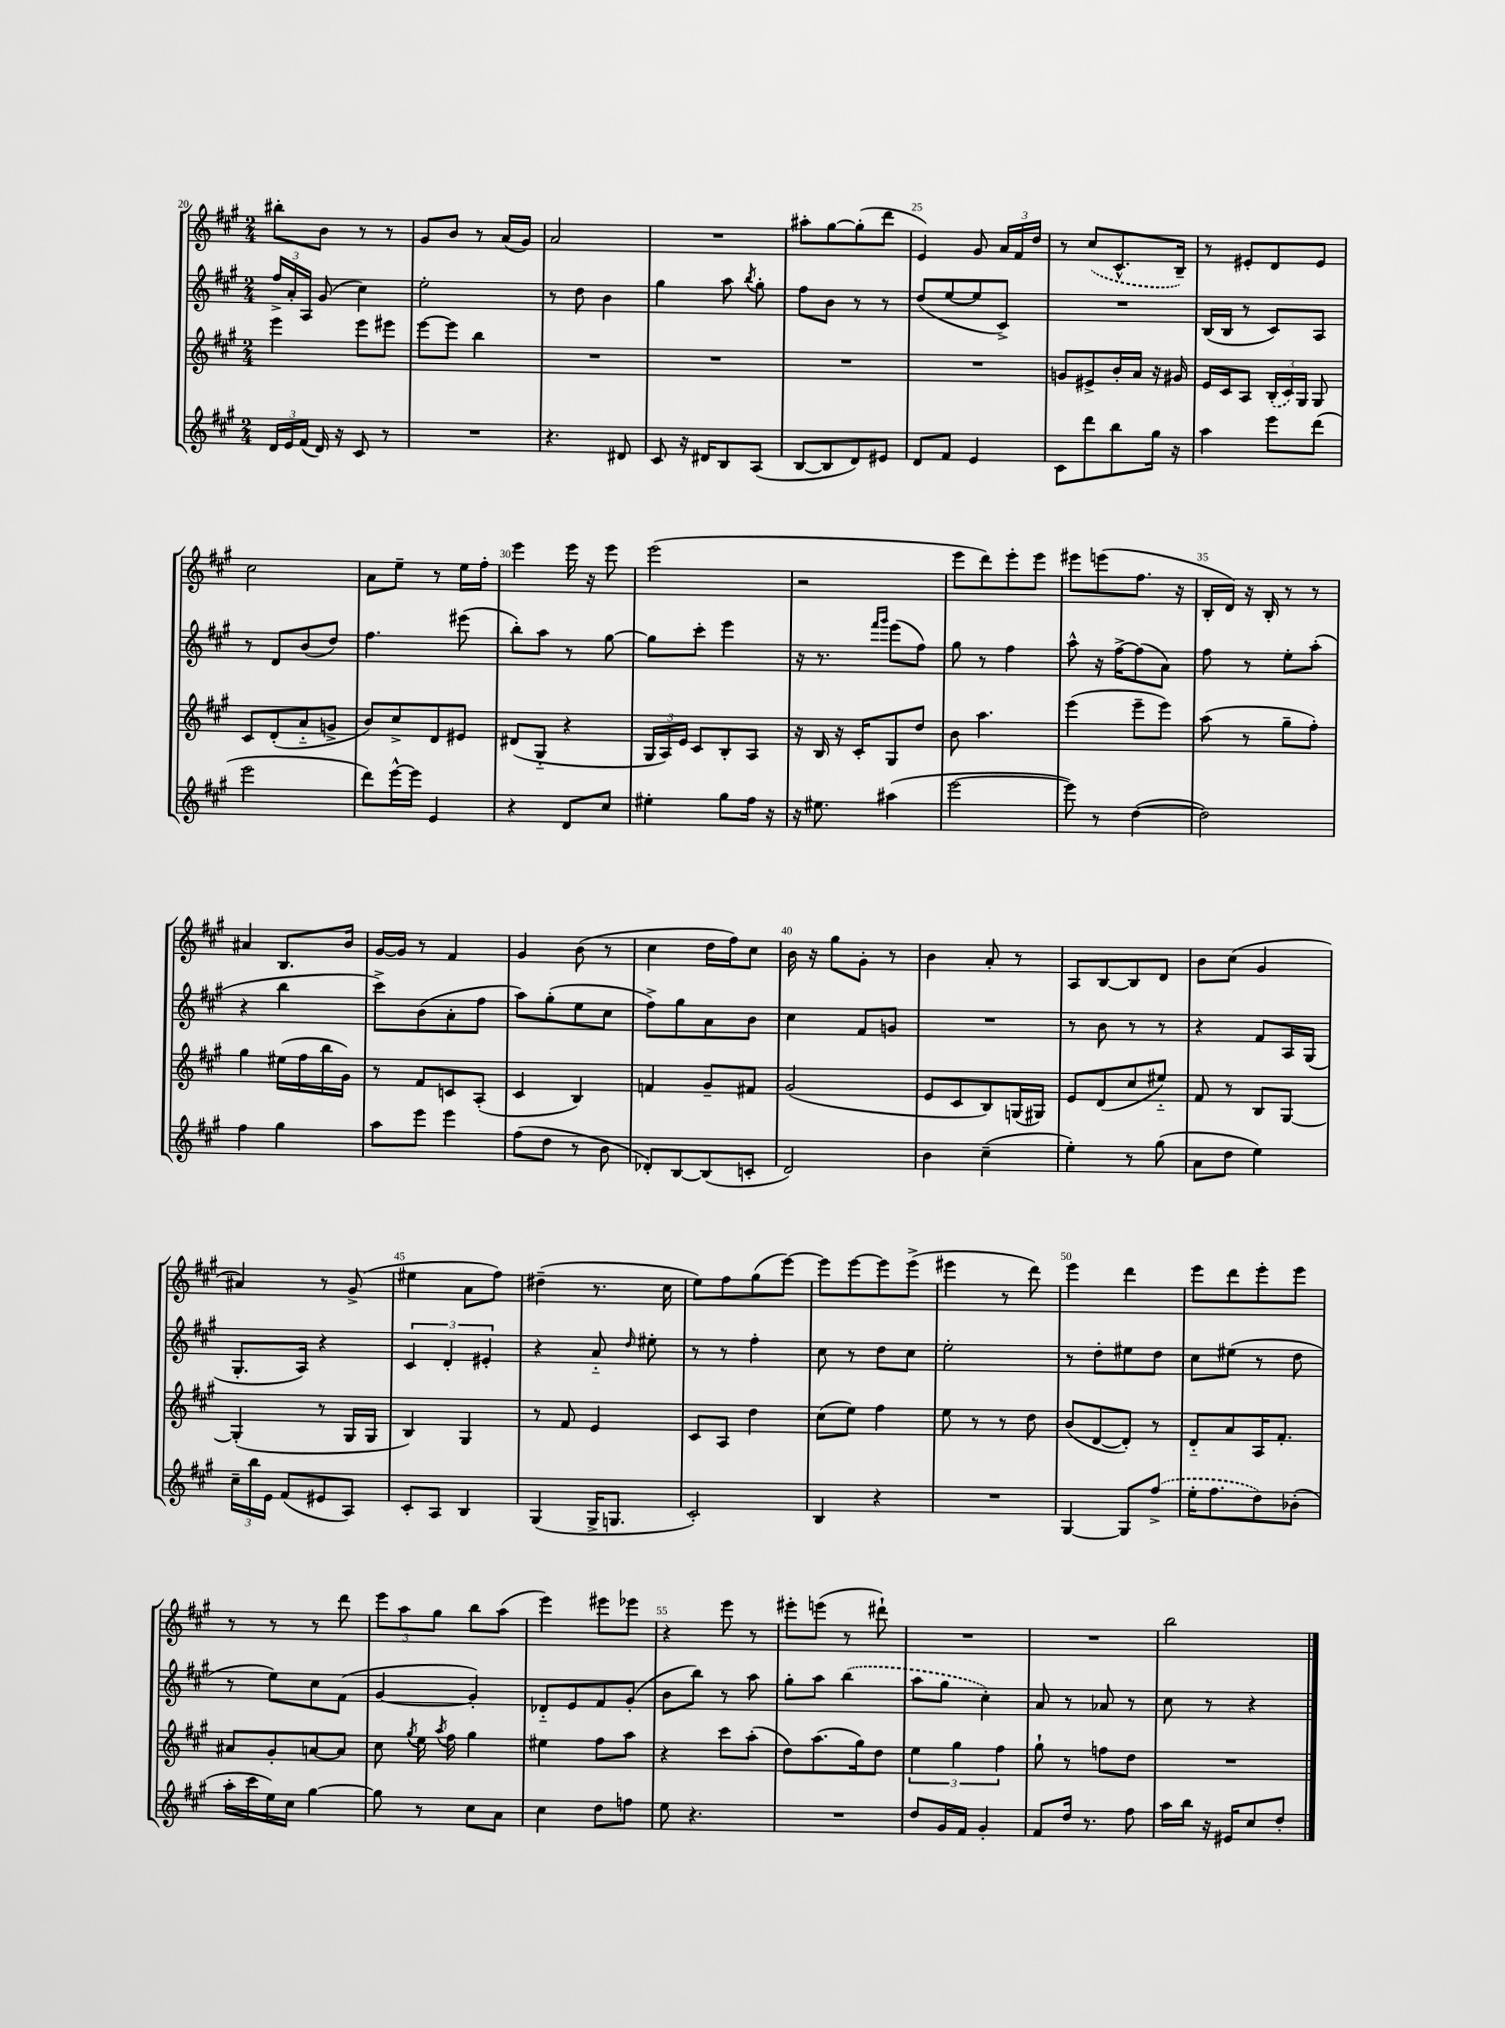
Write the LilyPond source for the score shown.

<<
\new StaffGroup <<
\new Staff = "s0" {
    \clef treble \key a \major \numericTimeSignature \time 2/4
    \autoBeamOff bis''8[-. b'8] r8 r8 |
    gis'8[ b'8] r8 a'16[( gis'16]) |
    a'2 |
    R2 |
    ais''8[-. gis''8~ gis''8-.( d'''8] |
    e'4) gis'8 \tuplet 3/2 { a'16[ fis'16 d''16] } |
    r8 \once \slurDashed cis''8[( cis'8.-^ b16]--) |
    r8 eis'8[-. d'8 eis'8] |
    cis''2 |
    a'8[ e''8]-- r8 e''16[ fis''16]-. |
    e'''4 e'''16 r16 e'''8 |
    e'''2( |
    r2 |
    e'''8[ d'''8) e'''8-. e'''8] |
    eis'''8[ e'''8( fis''8.] r16 |
    b16[-. d'16]) r16 b16-. r8 r8 |
    ais'4 b8.[ b'16] |
    gis'16[~ gis'16] r8 fis'4 |
    gis'4 b'8( r8 |
    cis''4 d''16[ fis''16) cis''8] |
    b'16 r16 gis''8[ gis'8]-. r8 |
    b'4 a'8-. r8 |
    a8[ b8~ b8 d'8] |
    b'8[ cis''8]( gis'4 |
    ais'4) r8 gis'8->( |
    eis''4 a'8[ fis''8]) |
    dis''4--( r8. cis''16 |
    e''8[) fis''8 gis''8( e'''8]~) |
    e'''8[ e'''8~ e'''8 e'''8]->( |
    eis'''4 r8 d'''8) |
    e'''4 d'''4 |
    e'''8[ d'''8 e'''8-. e'''8] |
    r8 r8 r8 d'''8 |
    \tuplet 3/2 { e'''8[ a''8 gis''8] } b''8[ a''8]( |
    e'''4) eis'''8[ ees'''8] |
    r4 e'''8 r8 |
    eis'''8[-. e'''8]( r8 dis'''8-!) |
    R2 |
    R2 |
    b''2 \bar "|." |
}
\new Staff = "s1" {
    \clef treble \key a \major \numericTimeSignature \time 2/4
    \autoBeamOff \tuplet 3/2 { fis''16[-> a'16-. a16] } gis'8( cis''4) |
    e''2-. |
    r8 d''8 b'4 |
    gis''4 a''8 \acciaccatura { b''8 } gis''8-. |
    fis''8[ b'8] r8 r8 |
    d''8[( e''8~ e''8 cis'8]->) |
    R2 |
    b16[( b16] r8 cis'8[) a8] |
    r8 d'8[ b'8( d''8]) |
    fis''4. eis'''8( |
    b''8[-.) a''8] r8 gis''8~ |
    gis''8[ cis'''8]-. e'''4 |
    r16 r8. \grace { fis'''16[ gis'''16] } e'''8[( fis''8]) |
    gis''8 r8 fis''4 |
    a''8-^ r16 fis''16[~-> fis''8( a'8]) |
    fis''8 r8 e''8[-. a''8]-.( |
    r4 b''4 |
    cis'''8[->) b'8( a'8-. fis''8] |
    a''8[) gis''8-.( e''8 cis''8] |
    fis''8[->) gis''8 a'8 b'8] |
    cis''4 fis'8[ g'8] |
    R2 |
    r8 b'8 r8 r8 |
    r4 fis'8[ a16 gis16]( |
    gis8.[-. a16]) r4 |
    \tuplet 3/2 { cis'4 d'4-. eis'4-. } |
    r4 a'8-_ \grace { d''16 } eis''8-. |
    r8 r8 fis''4-. |
    cis''8 r8 d''8[ cis''8] |
    e''2-. |
    r8 d''8[-. eis''8 d''8] |
    cis''8[ eis''8]( r8 d''8 |
    r8 e''8[) cis''8 fis'8]( |
    gis'4~ gis'4-.) |
    des'8[-_ e'8 fis'8 gis'8]-.( |
    b'8[ b''8]) r8 a''8 |
    gis''8[-. a''8] \once \slurDashed b''4( |
    a''8[ gis''8] cis''4-.) |
    a'8 r8 aes'8 r8 |
    cis''8 r8 r4 \bar "|." |
}
\new Staff = "s2" {
    \clef treble \key a \major \numericTimeSignature \time 2/4
    \autoBeamOff e'''4 e'''8[ eis'''8] |
    e'''8[~ e'''8] b''4 |
    R2 |
    R2 |
    R2 |
    R2 |
    g'8[ eis'8-> b'16-. a'16] r16 gis'16 |
    e'16[ cis'16 a8] \tuplet 3/2 { \once \slurDashed b16[-.( cis'16) gis16] } gis8 |
    cis'8[ d'8-.( a'8-_ g'8]-> |
    b'8[) cis''8-> d'8 eis'8] |
    dis'8[( gis8]-_ r4 |
    \tuplet 3/2 { gis16[ a16) e'16] } cis'8[ b8-. a8] |
    r16 b16 r16 cis'16[-. gis8 d''8] |
    b'8 a''4. |
    e'''4( e'''8[-- e'''8]) |
    a''8( r8 gis''8[-- fis''8]-.) |
    gis''4 eis''16[( fis''16 b''16 gis'16]) |
    r8 fis'8[ c'8 a8]-.( |
    cis'4 b4) |
    f'4 gis'8[-- fis'8] |
    gis'2( |
    e'8[ cis'8 b8) g16( gis16]) |
    e'8[ d'8( cis''8 eis''8]-_) |
    fis'8 r8 b8[ gis8]~ |
    gis4-.( r8 gis16[ gis16] |
    b4) gis4 |
    r8 fis'8 e'4 |
    cis'8[ a8] d''4 |
    cis''8[( e''8]) fis''4 |
    e''8 r8 r8 d''8 |
    b'8[( d'8~ d'8]-.) r8 |
    d'8[-_ a'8 a16 fis'8.]-. |
    ais'8[ gis'8-. a'8~ a'8] |
    cis''8 \acciaccatura { gis''8 } e''16 \acciaccatura { a''8 } fis''16 gis''4 |
    eis''4 fis''8[ a''8] |
    r4 cis'''8[ a''8]-.( |
    d''8[) a''8.( gis''16) d''8] |
    \tuplet 3/2 { e''4 gis''4 fis''4 } |
    gis''8-! r8 f''8[ d''8] |
    R2 \bar "|." |
}
\new Staff = "s3" {
    \clef treble \key a \major \numericTimeSignature \time 2/4
    \autoBeamOff \tuplet 3/2 { d'16[ e'16 fis'16]( } d'16) r16 cis'8 r8 |
    R2 |
    r4. dis'8 |
    cis'8 r16 dis'16[ b8 a8]( |
    b8[~ b8 d'8) eis'8] |
    d'8[ fis'8] e'4 |
    cis'8[ d'''8 b''8 gis''16] r16 |
    a''4 e'''8[ d'''8]( |
    e'''2 |
    d'''8[) e'''16~-^ e'''16] e'4 |
    r4 d'8[ cis''8] |
    eis''4-. gis''8[ fis''16] r16 |
    r16 eis''8. ais''4( |
    e'''2~ |
    e'''8) r8 d''4~( |
    d''2) |
    fis''4 gis''4 |
    a''8[ e'''8] e'''4 |
    fis''8[( d''8] r8 b'8 |
    des'8[-.) b8~ b8( c'8]-. |
    d'2) |
    b'4 cis''4--( |
    e''4-.) r8 gis''8( |
    a'8[ d''8] e''4) |
    \tuplet 3/2 { cis''16[-- b''16 e'16] } fis'8[( eis'8 a8]) |
    cis'8[-. a8] b4 |
    gis4( gis16[-> g8.] |
    cis'2-.) |
    b4 r4 |
    R2 |
    gis4~ gis8[ \once \slurDashed fis''8]->( |
    e''16[-. fis''8. d''8) bes'8]-.( |
    a''16[-. cis'''16 e''16) cis''16] gis''4~ |
    gis''8 r8 cis''8[ a'8] |
    cis''4 d''8[ f''8] |
    e''8 r4. |
    R2 |
    d''8[ gis'16 fis'16] gis'4-. |
    fis'8[ d''16] r8. fis''8 |
    a''16[ b''16] r16 eis'16[ cis''8 d''8]-. \bar "|." |
}
>>
>>
\layout { \context { \Score currentBarNumber = #20 \override BarNumber.break-visibility = ##(#f #t #t) barNumberVisibility = #(every-nth-bar-number-visible 5) } }
